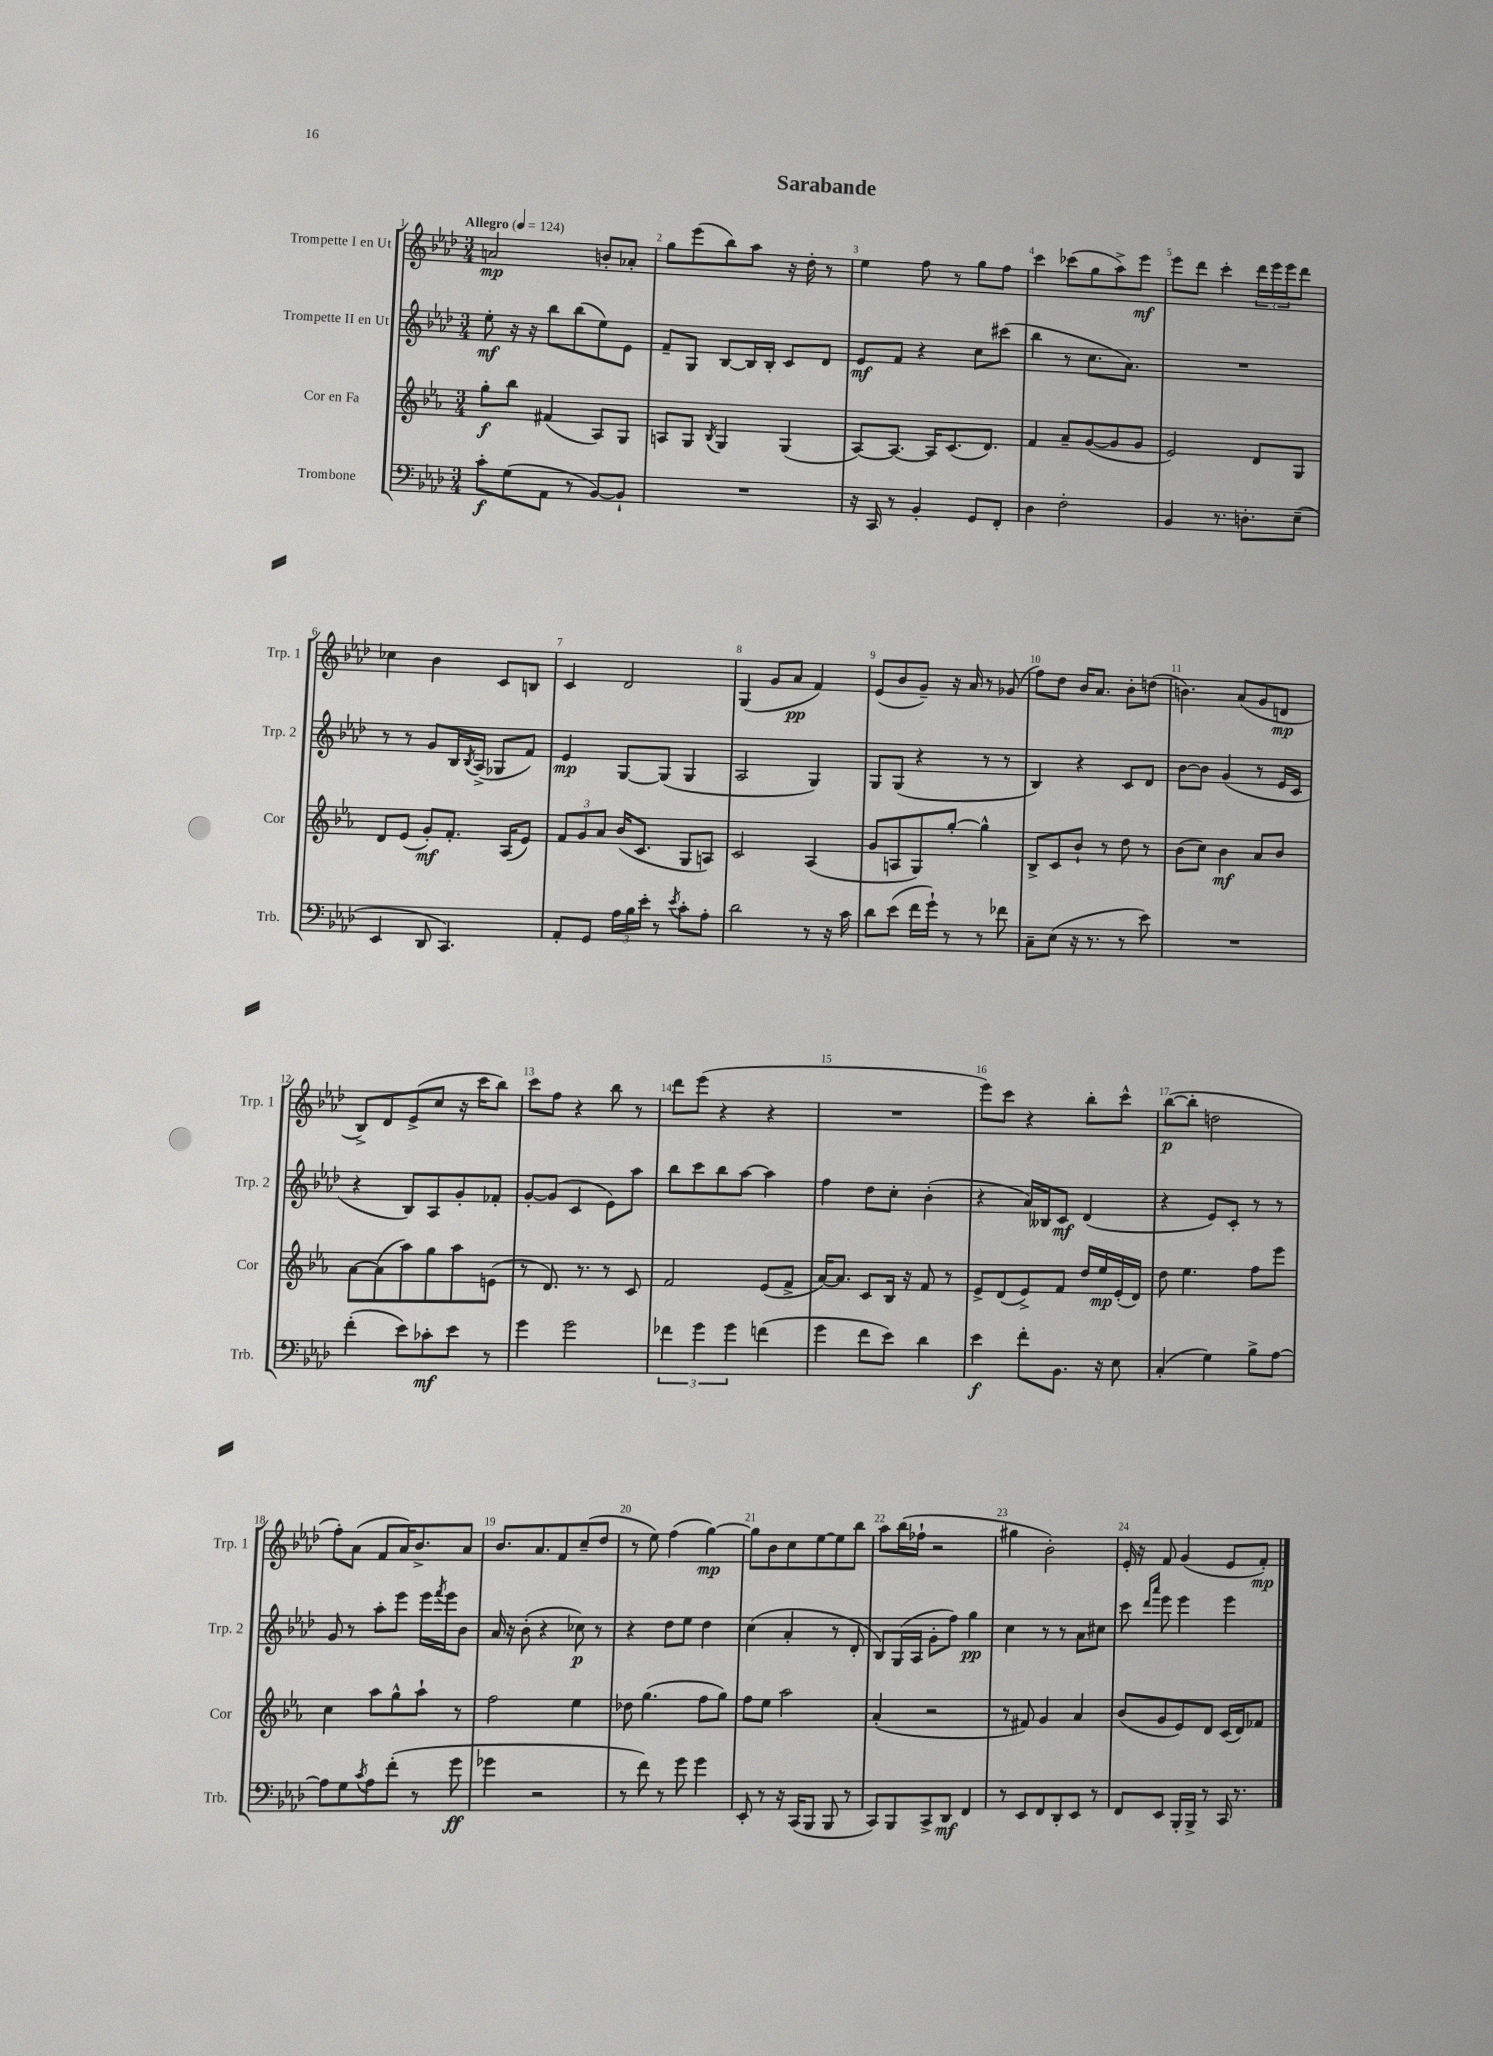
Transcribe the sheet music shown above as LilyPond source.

\header { title = "Sarabande" }
<<
\new StaffGroup <<
\new Staff = "s0" \with { instrumentName = "Trompette I en Ut" shortInstrumentName = "Trp. 1" } {
    \clef treble \key aes \major \numericTimeSignature \time 3/4 \tempo "Allegro" 4 = 124
    a'2\mp b'8-. aes'8-. |
    g''8 ees'''8( bes''8) aes''8 r16 des''16-. r8 |
    ees''4 f''8 r8 g''8 f''8 |
    c'''4 ces'''8( g''8 aes''8->) ees'''8\mf |
    ees'''8 des'''8 c'''4-. \tuplet 3/2 { des'''16 ees'''16 ees'''16 } des'''8 |
    ces''4 bes'4 c'8 b8 |
    c'4 des'2 |
    g4( g'8 aes'8\pp f'4) |
    ees'8( bes'8 g'8--) r16 aes'16 r8 ges'8( |
    f''8) des''8 bes'16 aes'8. bes'8-. d''8( |
    b'4.) aes'8( g'8 d'8\mp |
    bes8->) des'8 ees'8->( c''8 r16 c'''16 bes''8) |
    c'''8 f''8 r4 bes''8 r8 |
    des'''8 ees'''8( r4 r4 |
    R2. |
    ees'''8) c'''8 r4 bes''8-. c'''8-^ |
    bes''8~\p( bes''8-. d''2 |
    f''8-.) aes'8( f'8 aes'16) bes'8.-> aes'8 |
    bes'8. aes'8. f'8 c''8--( des''8 |
    r8 ees''8) f''4( g''4~\mp) |
    g''8 bes'8 c''8 ees''8~ ees''8 bes''8 |
    aes''8 bes''16( fes''16-! r2 |
    gis''4 bes'2-.) |
    ees'16-. r16 f'8 g'4( ees'8 f'8-.\mp) \bar "|." |
}
\new Staff = "s1" \with { instrumentName = "Trompette II en Ut" shortInstrumentName = "Trp. 2" } {
    \clef treble \key aes \major \numericTimeSignature \time 3/4
    ees''8-.\mf r16 r16 bes''8 bes''8( ees''8) ees'8 |
    f'8-- g8 bes8~ bes16 bes16-. c'8 des'8 |
    ees'8\mf f'8 r4 c''8 cis'''8( |
    bes''4 r8 c''8. aes'8.) |
    R2. |
    r8 r8 g'8 bes16 \acciaccatura { bes8 } aes16->( ges8 f'8) |
    ees'4\mp g8~ g8( g4 |
    aes2 g4) |
    g8 g8( r4 r8 r8 |
    bes4) r4 c'8 des'8 |
    bes'8~ bes'8 g'4( r8 ees'16 c'16 |
    r4 bes8) aes8 g'8-. fes'8-. |
    g'8~-. g'8( c'4 ees'8) aes''8 |
    bes''8 c'''8 bes''8 aes''8~ aes''4 |
    f''4 des''8 c''8-. bes'4-.( |
    r4 aes'16) beses16 c'8\mf des'4( |
    r4 ees'8) c'8-. r8 r8 |
    g'8 r8 aes''8-. ees'''8 ees'''16 \acciaccatura { f'''8 } ees'''16 bes'8 |
    aes'16 r16 bes'8-.( r4 ces''8\p) r8 |
    r4 des''8 ees''8 des''4 |
    c''4( aes'4-. r8 des'8-. |
    bes8) g16( aes16 g'8-. f''8) g''4\pp |
    c''4 r8 r8 aes'8 cis''8 |
    c'''8 \grace { des'''16 aes'''16 } ees'''8 ees'''4 ees'''4 \bar "|." |
}
\new Staff = "s2" \with { instrumentName = "Cor en Fa" shortInstrumentName = "Cor" } {
    \clef treble \key ees \major \numericTimeSignature \time 3/4
    g''8-.\f bes''8 fis'4( aes8) g8 |
    a8 g8 \acciaccatura { bes8 } g4 g4( |
    aes8~) aes8.~ aes16 c'8.( d'8.) |
    f'4 aes'8-- g'8~( g'8 g'8 |
    ees'2) d'8 g8 |
    d'8 ees'8( g'8-.\mf) f'8.-. aes16( ees'8) |
    \tuplet 3/2 { f'8 g'8 aes'8 } bes'16( c'8. g8 a8) |
    c'2 aes4( |
    g'8 a8 g8) g''8~-. g''4-^ |
    bes8-> c'8 bes'8-! r8 d''8 r8 |
    bes'8( c''8) bes'4\mf aes'8 bes'8 |
    aes'8~ aes'8( aes''8) g''8 aes''8 e'8( |
    r8 d'8.) r8. r8 c'8 |
    f'2 ees'8( f'8-> |
    aes'16~) aes'8. c'8 bes16 r16 f'8 r8 |
    ees'8-> d'8( ees'8->) f'8 d''16 ees''16\mp ees'16-.( d'16) |
    d''8 ees''4. f''8 ees'''8 |
    c''4 aes''8 g''8-^ aes''8-! r8 |
    f''2 ees''4 |
    des''8 g''4.( f''8 g''8) |
    f''8 ees''8 aes''2 |
    aes'4-.( r2 |
    r8 fis'8) g'4 aes'4 |
    bes'8( g'8 ees'8) d'8 c'16( d'16) fes'8 \bar "|." |
}
\new Staff = "s3" \with { instrumentName = "Trombone" shortInstrumentName = "Trb." } {
    \clef bass \key aes \major \numericTimeSignature \time 3/4
    c'8-.\f g8( aes,8 r8 bes,8~) bes,8-! |
    R2. |
    r16 c,16 r8 bes,4-. g,8 f,8-. |
    des4 f2-. |
    bes,4 r8. d8.-. ees8--( |
    ees,4 des,8 c,4.) |
    aes,8-. g,8 \tuplet 3/2 { aes16 bes16 ees'16-. } r8 \acciaccatura { ees'8 } c'8-. aes8-. |
    des'2 r8 r16 c'16 |
    des'8 ees'8( f'16 g'16-!) r8 r8 fes'8 |
    c8-- ees8( r16 r8. r8 ees'8) |
    R2. |
    f'4-.( ees'8) ces'8-.\mf ees'8 r8 |
    g'4 g'2 |
    \tuplet 3/2 { fes'4 g'4 g'4 } f'4( |
    g'4 f'8 ees'8) des'4 |
    ees'4\f f'8-. bes,8. r16 ees8 |
    c4-.( g4) bes8-> aes8~ |
    aes8 g8 \acciaccatura { c'8 } aes8 f'8-.( r8 g'8\ff |
    ges'4 r2 |
    r8 f'8) r8 g'8 g'4 |
    ees,8-. r8 r16 c,16( bes,,8 bes,,8 r8 |
    c,8) bes,,8 c,8-> des,8\mf f,4 |
    r8 ees,8 f,8 des,8-. ees,8 r8 |
    f,8 ees,8 bes,,16-. bes,,16-> r8 c,16 r8. \bar "|." |
}
>>
>>
\layout { \context { \Score \override BarNumber.break-visibility = ##(#f #t #t) barNumberVisibility = #all-bar-numbers-visible } }
